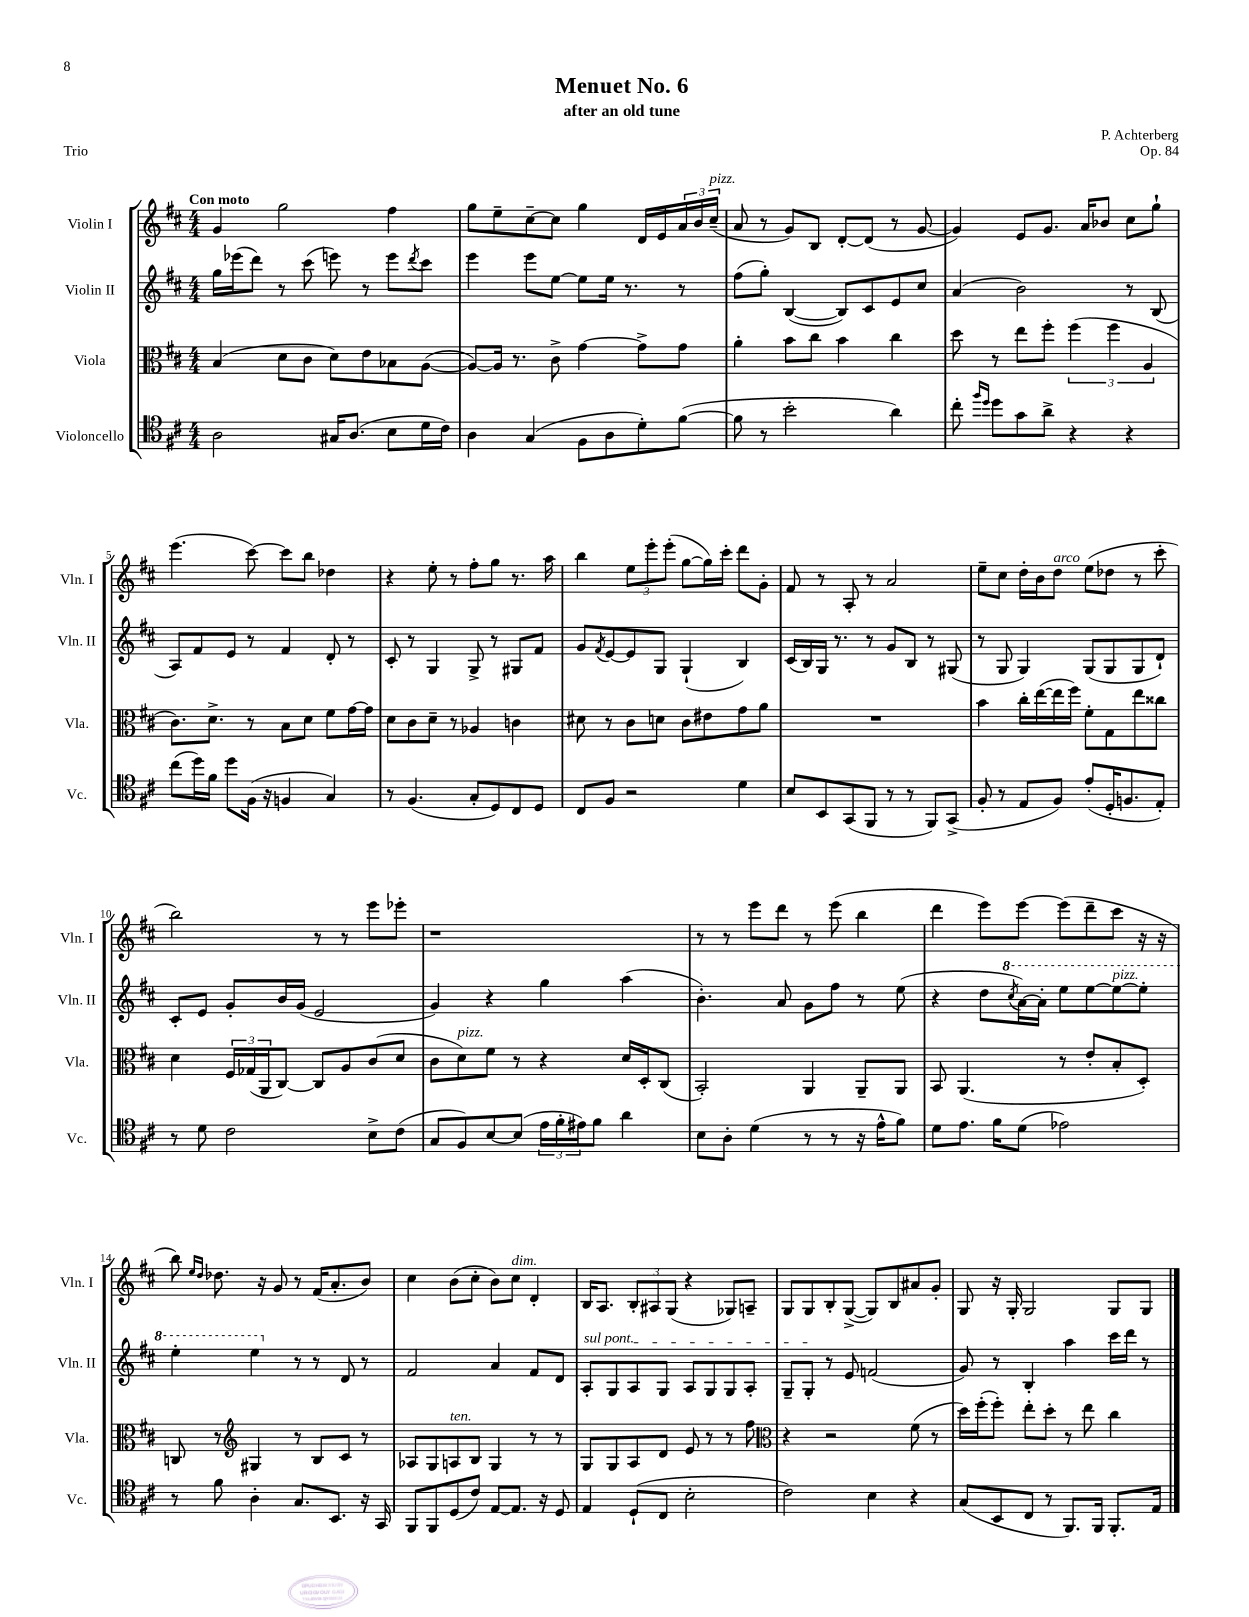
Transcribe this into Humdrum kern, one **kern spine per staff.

**kern	**kern	**kern	**kern
*staff4	*staff3	*staff2	*staff1
*clefC4	*clefC3	*clefG2	*clefG2
*k[f#c#]	*k[f#c#]	*k[f#c#]	*k[f#c#]
*M4/4	*M4/4	*M4/4	*M4/4
2A	(4B	16gg	4g
.	.	(16eee-	.
.	.	8ddd)	.
.	8d	8r	2gg
.	8c#	(8ccc#	.
16G#	8d)	8eee)	.
(8.A	.	.	.
.	8e	8r	.
8B	8B-	8eee	4ff#
.	.	8qddd	.
16d	([8A	8ccc#	.
16c#)	.	.	.
=	=	=	=
4A	8A_)	4eee	8gg
.	16A]	.	8ee~
.	8.r	.	.
(4G	.	8eee	[8cc#~
.	8c#^	[8ee	8cc#]
8F#	[4g	8ee]	4gg
8A	.	16ee	.
.	.	8.r	.
8d')	8g^]	.	16d
.	.	.	16e
([8f#	8g	8r	24a
.	.	.	24b
.	.	.	(24cc#~
=	=	=	=
8f#]	4a'	(8ff#	8a
8r	.	8gg')	8r
2b'	8b	([4B	8g)
.	8cc#	.	8B
.	4b	8B])	[8d'
.	.	8c#	(8d]
4a)	4cc#	8e	8r
.	.	8cc#	[8g
=	=	=	=
8cc#'	8dd	(4a	4g])
16qqff#	.	.	.
16qqdd	.	.	.
8dd	8r	.	.
8g	8ee	2b)	8e
8a^	8ff#'	.	8.g
4r	(6ff#	.	.
.	.	.	16a
.	.	.	8b-
.	6ff#	.	.
4r	.	8r	8cc#
.	6A	.	.
.	.	(8B	8gg`
=	=	=	=
(8cc#	8.c#)	8A)	(4.eee
16dd)	.	8f#	.
16f#	8.d^	.	.
8dd	.	8e	.
(16F#	8r	8r	[8ccc#)
16r	.	.	.
4F	8B	4f#	8ccc#]
.	8d	.	8bb
4G)	8f#	8d'	4dd-
.	[16g	8r	.
.	16g]	.	.
=	=	=	=
8r	8d	8c#'	4r
(4.F#	8c#	8r	.
.	8d~	4G	8ee'
.	8r	.	8r
8G'	4A-	8G^	8ff#'
8D)	.	8r	8gg
8C#	4c	8G#	8.r
8D	.	8f#	.
.	.	.	16aa
=	=	=	=
8C#	8d#	8g	4bb
.	.	8qf#	.
8F#	8r	[8e	.
2r	8c#	8e]	12ee
.	.	.	12eee'
.	8d	8G	.
.	.	.	(12eee'
.	8c#	(4G`	[8gg
.	8e#	.	16gg])
.	.	.	16ccc#'
4d	8g	4B)	8ddd
.	8a	.	8g'
=	=	=	=
8B	1r	(16c#	8f#
.	.	16B)	.
8BB	.	16G	8r
.	.	8.r	.
(8GG	.	.	8A'
8FF#	.	8r	8r
8r	.	8g	2a
8r	.	8B	.
8FF#)	.	8r	.
(8GG^	.	(8G#	.
=	=	=	=
8F#'	4b	8r	8ee~
8r	.	8G	8cc#
8E	16cc#'	4G)	16dd'
.	([16ee	.	16b
8F#)	16ee]	.	8dd
.	16ff#)	.	.
(8e'	8f#'	(8G	(8ee
16D'	8G	8G	8dd-
8.F	.	.	.
.	8ee	8G	8r
8E')	8cc##	8d`)	8ccc#'
=	=	=	=
8r	4d	8c#'	2bb)
8d	.	8e	.
2c#	24F#	8g'	.
.	(24G-	.	.
.	24AA	.	.
.	[8C#)	16b	.
.	.	(16g	.
.	8C#]	2e	8r
.	8A	.	8r
8B^	(8c#	.	8eee
(8c#	8d	.	8eee-'
=	=	=	=
8G	8c#	4g)	1r
8F#)	8d)	.	.
[8B	8f#	4r	.
(8B]	8r	.	.
24e	4r	4gg	.
24f#'	.	.	.
24e#)	.	.	.
8f#	.	.	.
4a	16d	(4aa	.
.	16D'	.	.
.	(8C#	.	.
=	=	=	=
8B	2BB')	4.b')	8r
8A'	.	.	8r
(4d	.	.	8eee
.	.	8a	8ddd
8r	4AA	8g	8r
8r	.	8ff#	(8eee
16r	8AA~	8r	4bb
16e^^	.	.	.
8f#)	8AA	(8ee	.
=	=	=	=
8d	8BB	4r	4ddd
8.e	(4.AA	.	.
.	.	8dd	8eee)
16f#	.	.	.
.	.	8qccc#	.
(8d	.	[16aa)	[8eee
.	.	16aa']	.
2e-)	8r	8eee	(8eee]
.	8e'	[8eee	8ddd~
.	8B'	8eee_	8ccc#
.	8D')	8eee']	16r
.	.	.	16r
=	=	=	=
8r	8C	4eee'	8bb)
.	.	.	16qqee
.	.	.	16qqdd
8f#	8r	.	8.dd-
*	*clefG2	*	*
4A'	4G#	4eee	.
.	.	.	16r
.	.	.	8g
8.G	8r	8r	8r
.	8B	8r	(16f#
8.BB	.	.	8.a'
.	8c#	8d	.
16r	8r	8r	8b)
16GG	.	.	.
=	=	=	=
8FF#	8A-	2f#	4cc#
8FF#	8G	.	.
(8D	8A	.	(8b
8c#)	8B	.	8cc#'
[8E	4G	4a	8b)
8.E]	.	.	8cc#
.	8r	8f#	4d'
16r	.	.	.
8D	8r	8d	.
=	=	=	=
4E	8G	8A'	16B
.	.	.	8.A
.	8G	8G	.
(8D`	8A	8A	12B'
.	.	.	12A#
8C#	8d	8G	.
.	.	.	(12G
2B'	8e	8A	4r
.	8r	8G	.
.	8r	8G	8G-)
.	8ff#	8A'	8A~
=	=	=	=
*	*clefC3	*	*
2c#)	4r	8G~	8G
.	.	8G'	8G
.	2r	8r	8B'
.	.	8e	([8G^
4B	.	(2f	8G])
.	.	.	8B
4r	(8f#	.	8a#
.	8r	.	8g'
=	=	=	=
(8G	16dd)	8g)	8G
.	(16ff#'	.	.
8BB	8ff#')	8r	16r
.	.	.	16G'
8C#	8ee'	4B'	2G
8r	8dd'	.	.
8.FF#)	8r	4aa	.
.	8ee	.	.
16FF#	.	.	.
8.FF#'	4cc#	16ccc#	8G
.	.	16ddd	.
.	.	8r	8G
16E	.	.	.
==	==	==	==
*-	*-	*-	*-
